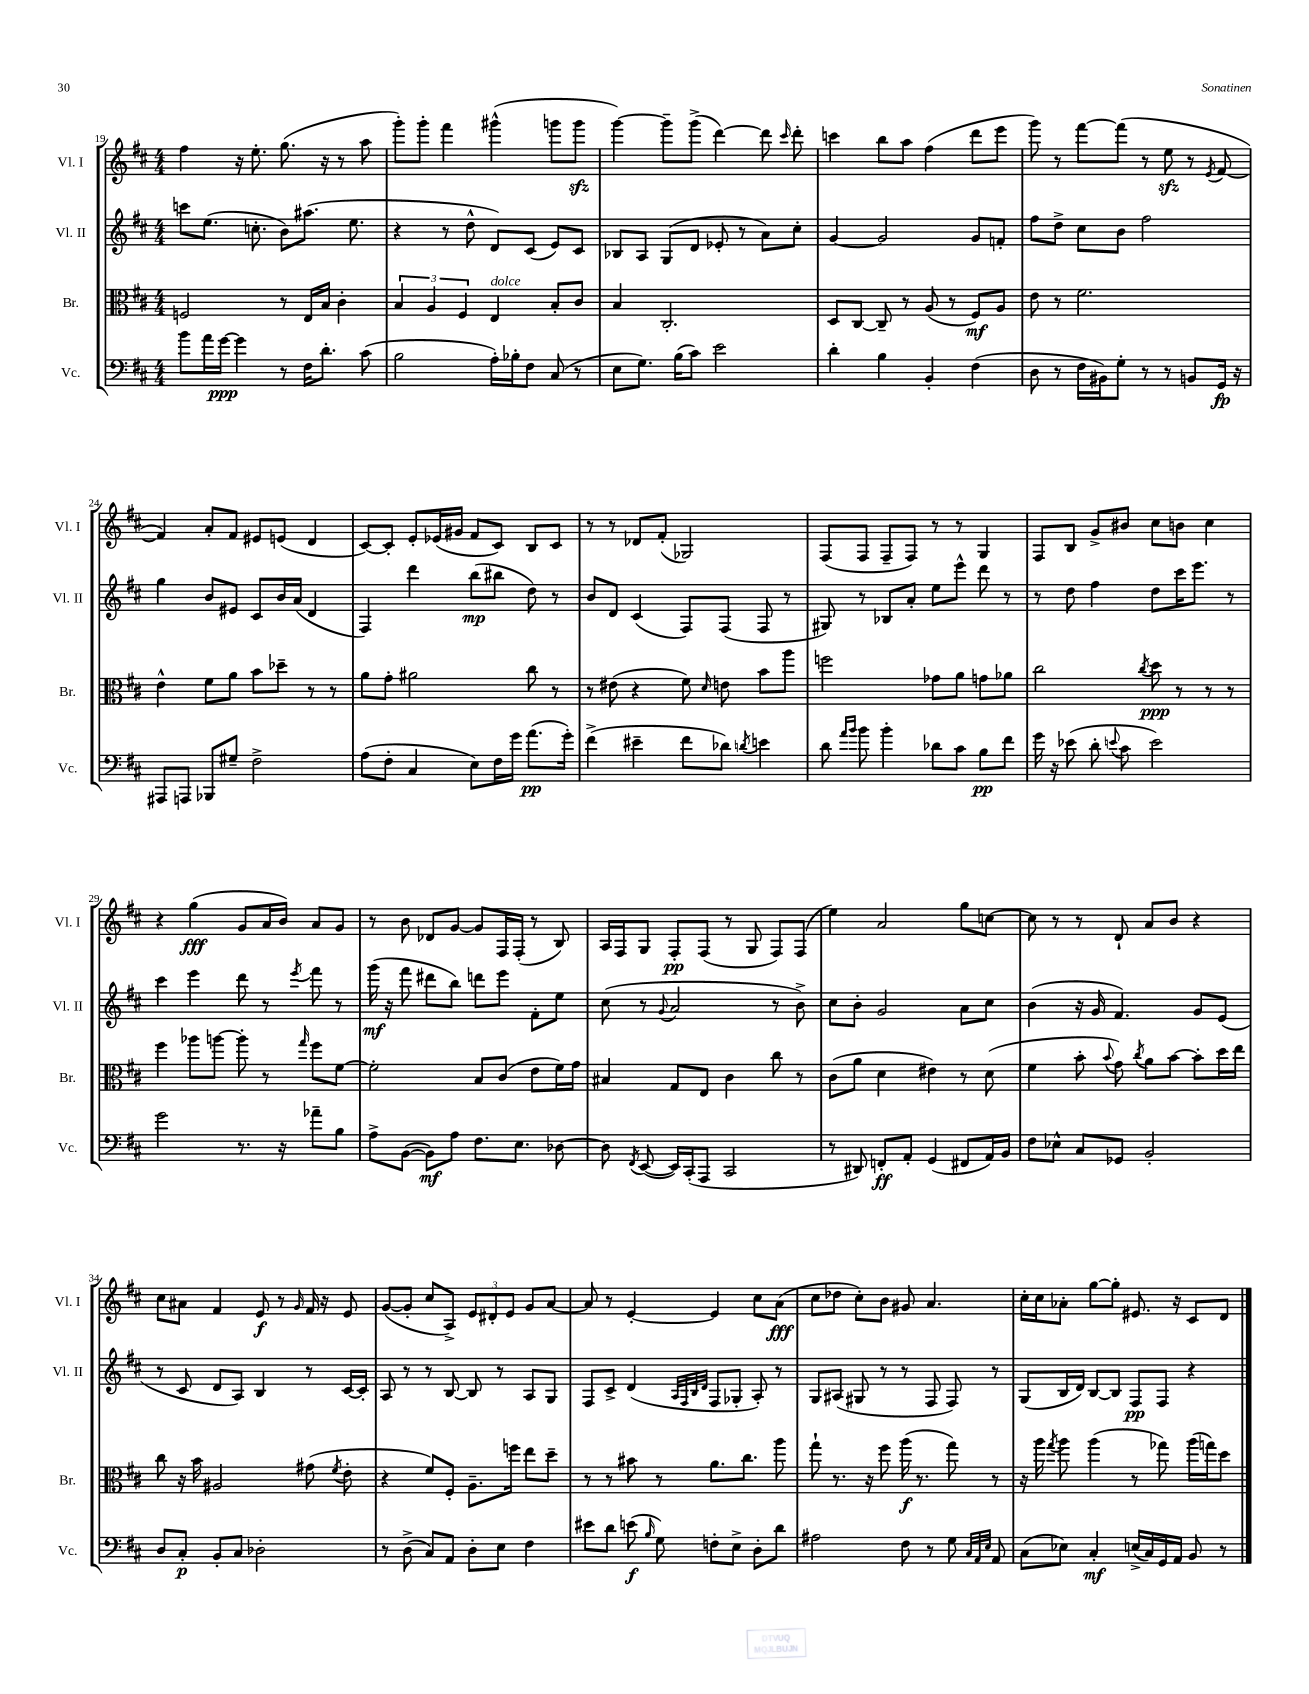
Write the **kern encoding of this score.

**kern	**kern	**kern	**kern
*staff4	*staff3	*staff2	*staff1
*clefF4	*clefC3	*clefG2	*clefG2
*k[f#c#]	*k[f#c#]	*k[f#c#]	*k[f#c#]
*M4/4	*M4/4	*M4/4	*M4/4
8b	2F	8ccc	4ff#
16a	.	(8.ee	.
[16g	.	.	.
4g]	.	.	16r
.	.	8.cc'	8.ee'
8r	8r	8b)	(8.gg
16F#	16E	(8.aa#	.
8.d'	16B	.	16r
.	4c#'	.	8r
.	.	8.ee	.
(8c#	.	.	8aa
=	=	=	=
2B	6B	4r	8ggg')
.	.	.	8ggg'
.	6A	.	.
.	.	8r	4fff#
.	6F#	.	.
.	.	8dd^^	.
16A')	4E	8d)	(4ggg#^^
16B-'	.	.	.
8F#	.	(8c#	.
(8C#	8B'	8e)	8ggg
8r	8c#	8c#	8ggg
=	=	=	=
8E	4B	8B-	[4ggg)
8.G)	.	8A	.
.	2.C#'	(8G	8ggg~]
(16B	.	.	.
8c#)	.	8d	(8ggg^
2e	.	8e-'	[4ddd)
.	.	8r	.
.	.	8a)	8ddd]
.	.	.	16qqccc#
.	.	8cc#'	8ddd'
=	=	=	=
4d'	8D	[4g	4ccc
.	[8C#	.	.
4B	8C#~]	2g]	8bb
.	8r	.	8aa
4BB'	(8A	.	(4ff#
.	8r	.	.
(4F#	8F#)	8g	8ddd
.	8A	8f'	8eee
=	=	=	=
8D	8e	8ff#	8ggg)
8r	8r	8dd^	8r
16F#	2.f#	8cc#	[8fff#
16BB#)	.	.	.
8G'	.	8b	(8fff#]
8r	.	2ff#	8r
8r	.	.	8ee
8BB	.	.	8r
.	.	.	8qe
16GG	.	.	[8f#
16r	.	.	.
=	=	=	=
8AAA#	4e^^	4gg	4f#])
8AAA	.	.	.
8BBB-	8f#	8b	8a'
8G#~	8a	8e#	8f#
2F#^	8b	8c#	8e#
.	8dd-~	16b	(8e
.	.	(16a	.
.	8r	4d	4d
.	8r	.	.
=	=	=	=
(8A	8a	4F#)	[8c#)
8F#'	8g'	.	8c#']
4C#	2a#	4ddd	8e'
.	.	.	(16e-
.	.	.	16g#
8E)	.	(8bb	8f#
16F#	.	8bb#	8c#)
16g	.	.	.
(8.a	8cc#	8dd)	8B
.	8r	8r	8c#
16g')	.	.	.
=	=	=	=
(4f#^	8r	8b	8r
.	(8e#	8d	8r
4e#~	4r	(4c#	8d-
.	.	.	(8f#'
8f#	8f#)	8F#)	2G-)
.	16qqd	.	.
8d-)	8e	(8F#	.
8qd	.	.	.
4e	8b	8F#	.
.	8aa	8r	.
=	=	=	=
8d	2ff	8G#)	(8F#
16qqa	.	.	.
16qqb	.	.	.
8b	.	8r	8F#
4b'	.	8B-	8F#~
.	.	8a'	8F#)
8d-	8g-	8ee	8r
8c#	8a	8eee^^	8r
8B	8g	8ddd	4G
8f#	8a-	8r	.
=	=	=	=
16g	2cc#	8r	8F#
16r	.	.	.
(8e-	.	8dd	8B
8d'	.	4ff#	8g^
8qqe	.	.	.
8c#	.	.	8b#
.	8qcc#	.	.
2e)	8dd	8dd	8cc#
.	8r	16ccc#	8b
.	.	8.eee	.
.	8r	.	4cc#
.	8r	8r	.
=	=	=	=
2g	4ff#	4ccc#	4r
.	8aa-	4eee	(4gg
.	[8aa	.	.
8.r	8aa']	8ddd	8g
.	8r	8r	16a
16r	.	.	16b)
.	16qqgg	8qeee	.
8a-~	8ff#	8fff#	8a
8B	[8f#	8r	8g
=	=	=	=
8A^	2f#']	(16ggg	8r
.	.	16r	.
([8BB	.	8fff#	8b
8BB])	.	8ddd#	8d-
8A	.	8bb)	[8g
8.F#	8B	8ddd	8g]
.	(8c#	8eee	16F#
8.E	.	.	(16F#'
.	8e	8f#'	8r
[8D-	16f#)	8ee	8B)
.	16g	.	.
=	=	=	=
8D-]	4B#	(8cc#	16A
.	.	.	16F#
8qFF#	.	.	.
([8EE	.	8r	8G
.	.	8qqg	.
16EE])	8G	2a	8F#'
(16CC#'	.	.	.
8AAA	8E	.	(8F#
2CC#	4c#	.	8r
.	.	.	8G
.	8cc#	8r	8F#)
.	8r	8b^)	(8F#
=	=	=	=
8r	(8c#	8cc#	4ee)
8DD#)	8a	8b'	.
8FF'	4d	2g	2a
8AA'	.	.	.
(4GG	4e#)	.	.
8FF#	8r	8a	8gg
16AA)	(8d	8cc#	[8cc
16BB	.	.	.
=	=	=	=
8F#	4f#	(4b	8cc]
8E-^^	.	.	8r
8C#	8b'	16r	8r
.	.	16g	.
.	8qqb	.	.
8GG-	8g)	4.f#)	8d`
.	8qcc#	.	.
2BB'	8a	.	8a
.	[8b	.	8b
.	8b']	8g	4r
.	16dd	(8e	.
.	16ee	.	.
=	=	=	=
8D	8cc#	8r	8cc#
8C#'	16r	8c#	8a#
.	16b	.	.
8BB'	2A#	8d	4f#
8C#	.	8A)	.
2D-'	.	4B	8e
.	.	.	8r
.	.	.	16qqg
.	(8g#	8r	16f#
.	.	.	16r
.	8qf#	.	.
.	8e'	[16c#	8e
.	.	16c#']	.
=	=	=	=
8r	4r	8A	([8g
(8D^	.	8r	8g']
8C#)	8f#)	8r	8cc#
8AA	8F#'	[8B	8A^)
8D'	8.A~	8B]	12e
.	.	.	12d#'
8E	.	8r	.
.	.	.	12e
.	16ff	.	.
4F#	8ee	8A	8g
.	8dd~	8G	[8a
=	=	=	=
8e#	8r	8F#	8a]
8d	8r	8c#^	8r
(8e	8b#	(4d	[4e'
16qqB	.	.	.
8G)	8r	.	.
.	.	32qqA	.
.	.	32qqF#	.
.	.	32qqB	.
.	.	32qqd	.
8F'	8.a	8F#	4e]
8E^	.	8G-'	.
.	8.cc#	.	.
8D'	.	8A')	8cc#
8d	8aa	8r	(8a
=	=	=	=
2A#	8gg`	8G	8cc#
.	8.r	(8A#	8dd-
.	.	8G#	8cc#')
.	16r	.	.
.	8ff#	8r	8b
8F#	(16aa	8r	8g#
.	8.r	.	.
8r	.	8F#	4.a
8G	8gg)	8F#)	.
32qqC#	.	.	.
32qqAA	.	.	.
32qqE	.	.	.
8AA	8r	8r	.
=	=	=	=
(8C#	16r	(8G	16cc#'
.	16aa	.	16cc#
.	8qgg	.	.
8E-)	8aa	16B	8a-'
.	.	16d)	.
4C#'	(4aa	[8B	[8gg
.	.	8B]	8gg']
(16E^	8r	8F#	8.e#
16C#)	.	.	.
16GG	8gg-)	8F#	.
16AA	.	.	16r
8BB	(16aa	4r	8c#
.	16gg)	.	.
8r	8dd	.	8d
==	==	==	==
*-	*-	*-	*-
